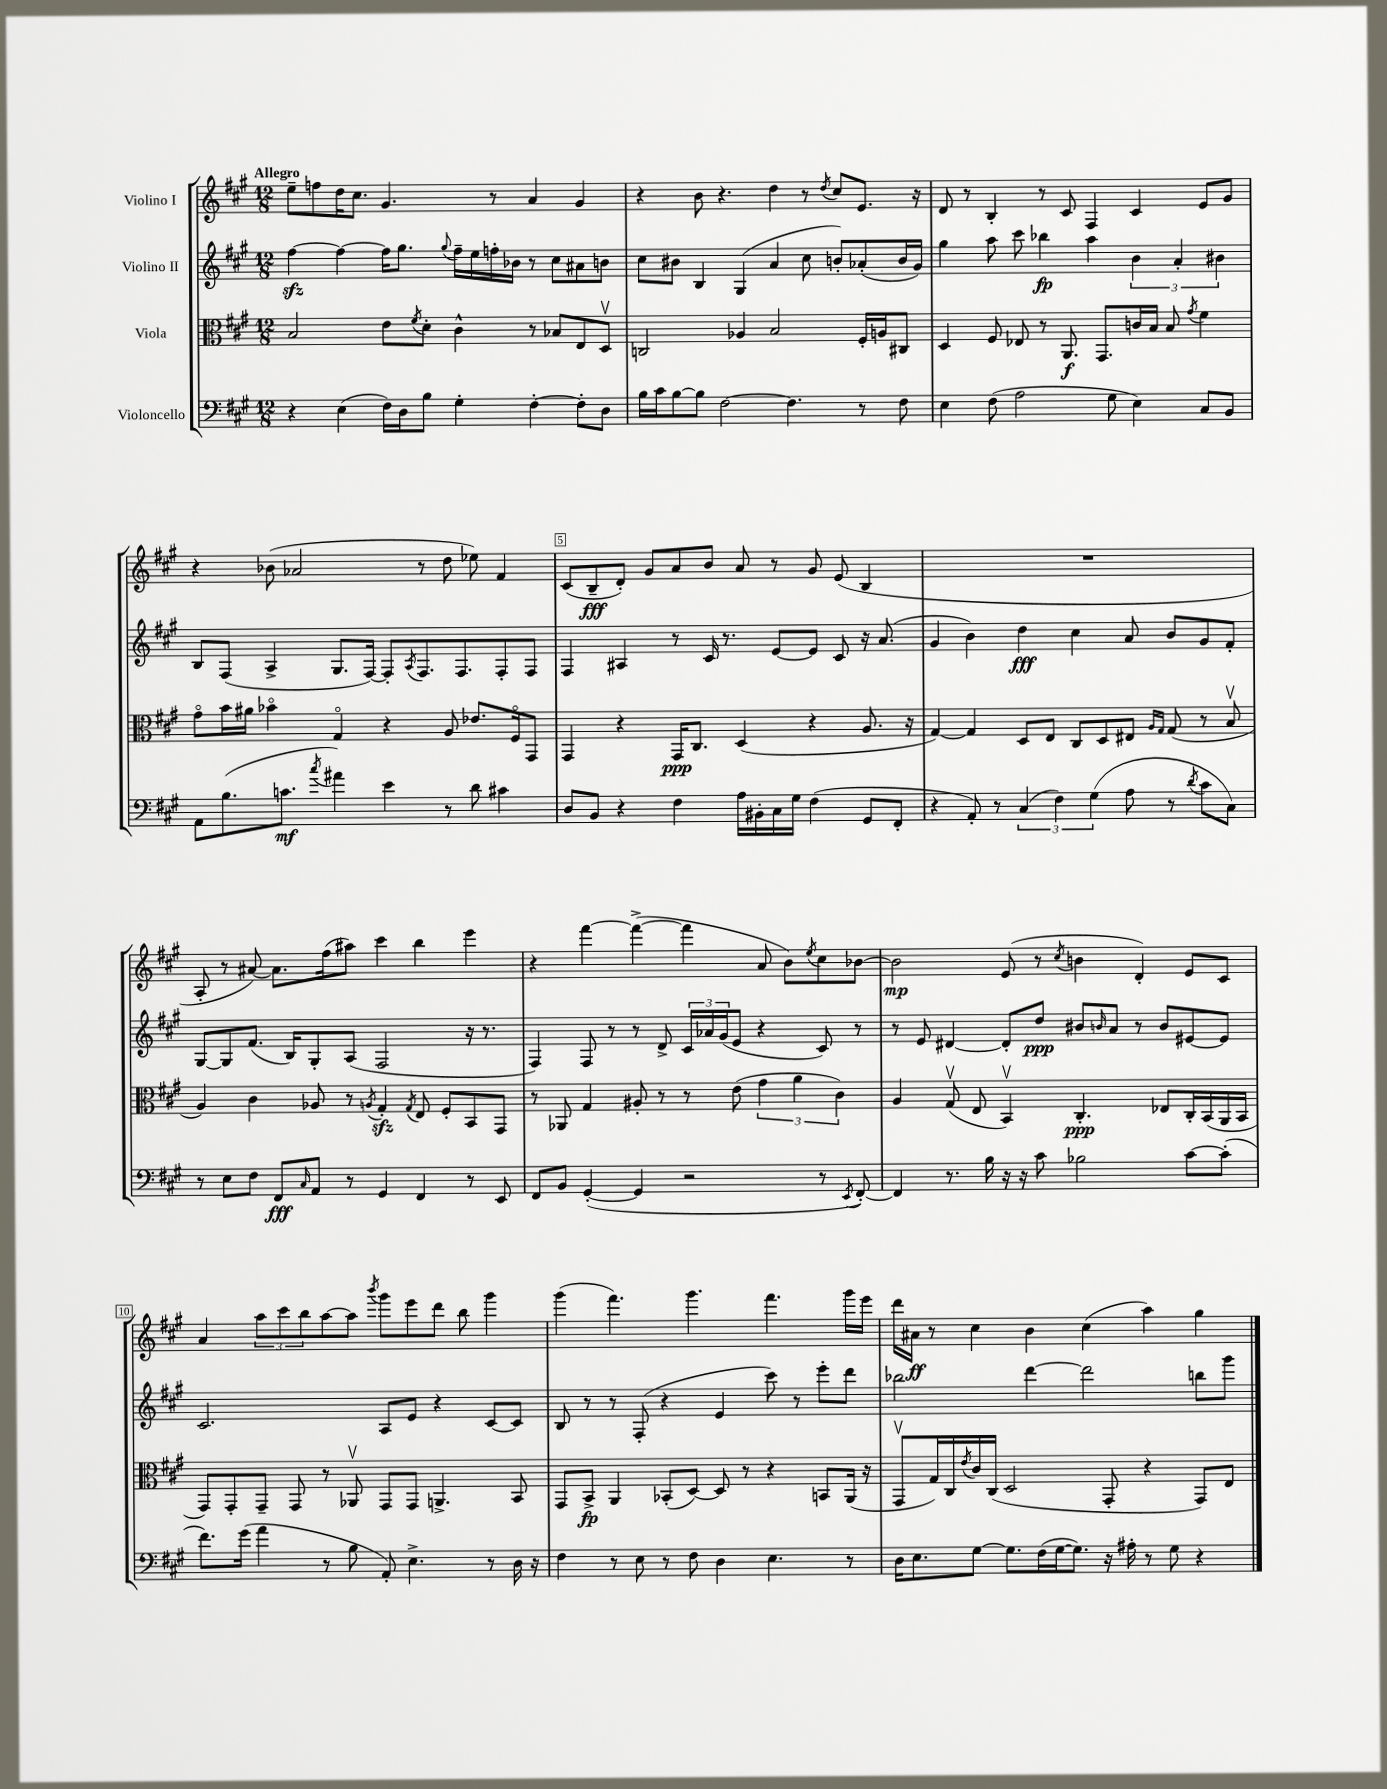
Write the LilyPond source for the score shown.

<<
\new StaffGroup <<
\new Staff = "s0" \with { instrumentName = "Violino I" } {
    \clef treble \key a \major \numericTimeSignature \time 12/8 \tempo "Allegro"
    e''8-- f''8 d''16 cis''8. gis'4. r8 a'4 gis'4 |
    r4 b'8 r4. d''4 r8 \acciaccatura { d''8 } cis''8 e'8. r16 |
    d'8 r8 b4-. r8 cis'8 fis4 cis'4 e'8 gis'8 |
    r4 bes'8( aes'2 r8 d''8 ees''8) fis'4 |
    cis'8( b8--\fff d'8-.) gis'8 a'8 b'8 a'8 r8 gis'8 e'8( b4 |
    R1. |
    a8-. r8 ais'8~) ais'8. fis''16( ais''8) cis'''4 b''4 e'''4 |
    r4 fis'''4~ fis'''4~->( fis'''4 a'8 b'8) \acciaccatura { e''8 } cis''8 bes'8~ |
    bes'2\mp e'8( r8 \acciaccatura { cis''8 } b'4 d'4-.) e'8 cis'8 |
    a'4 \tuplet 3/2 { a''8 cis'''8 b''8 } a''8~ a''8 \acciaccatura { b'''8 } gis'''8 e'''8 d'''8 b''8 gis'''4 |
    gis'''4( fis'''4.) gis'''4. fis'''4. gis'''16 e'''16 |
    d'''16 ais'16\ff r8 cis''4 b'4 cis''4( a''4) gis''4 \bar "|." |
}
\new Staff = "s1" \with { instrumentName = "Violino II" } {
    \clef treble \key a \major \numericTimeSignature \time 12/8
    fis''4~\sfz fis''4~ fis''16 gis''8. \appoggiatura { gis''8 } fis''16-- e''16 f''16-. bes'16 r8 cis''8 ais'8 b'8 |
    cis''8 bis'8 b4 gis4( a'4 cis''8 b'8-.) aes'8-.( b'16 gis'16) |
    gis''4 a''8 cis'''8 bes''4\fp a''4 \tuplet 3/2 { b'4 a'4-. bis'4 } |
    b8 fis8( a4-> gis8. fis16~) fis8-. \acciaccatura { a8 } fis8. fis8. fis8-. fis8 |
    fis4 ais4 r8 cis'16 r8. e'8~ e'8 cis'8 r16 a'8.( |
    gis'4 b'4) d''4\fff cis''4 a'8 b'8 gis'8 fis'8-. |
    gis8~ gis8 fis'8.( b16) gis8-. a8( fis2 r16 r8. |
    fis4) fis8 r8 r8 d'8-> \tuplet 3/2 { cis'16 aes'16 gis'16( } e'8 r4 cis'8) r8 |
    r8 e'8 dis'4~ dis'8-. d''8\ppp bis'8 \grace { b'16 } a'8 r8 b'8 eis'8~ eis'8 |
    cis'2. a8 e'8 r4 cis'8~ cis'8 |
    b8 r8 r8 fis8-.( r4 e'4 cis'''8) r8 e'''8-. d'''8 |
    bes''2 d'''4~ d'''2 b''8 gis'''8 \bar "|." |
}
\new Staff = "s2" \with { instrumentName = "Viola" } {
    \clef alto \key a \major \numericTimeSignature \time 12/8
    b2 e'8 \acciaccatura { fis'8 } d'8-. cis'4-^ r8 bes8 e8 d8\upbow |
    c2 aes4 b2 fis16-. a16 cis8 |
    d4 fis8 ees8 r8 a,8.\f gis,8. c'16 b16 b8 \acciaccatura { gis'8 } fis'4 |
    gis'8\flageolet b'16 ais'16 bes'4\flageolet gis4\flageolet r4 a8 ees'8. fis16\flageolet gis,8 |
    gis,4 r4 gis,16\ppp cis8. d4( r4 a8. r16 |
    gis4~) gis4 d8 e8 cis8 d8 eis8 \grace { a16 gis16 } gis8( r8 b8\upbow |
    a4) cis'4 aes8 r8 \acciaccatura { a8 } gis4-.\sfz \acciaccatura { gis8 } e8 fis8-. b,8 gis,8 |
    r8 aes,8 gis4 ais8-. r8 r8 e'8( \tuplet 3/2 { gis'4 a'4 cis'4) } |
    a4 gis8\upbow( e8 b,4\upbow) cis4.-.\ppp ees8 cis16-. b,16( a,16 b,16 |
    gis,8) gis,8-. gis,8-- gis,8 r8 aes,8\upbow gis,8 gis,8 a,4.-> b,8 |
    gis,8 b,8->\fp a,4 bes,8-.( d8~) d8 r8 r4 b,8 a,16( r16 |
    gis,8\upbow gis16) cis16 \acciaccatura { e'8 } cis'16 cis16( d2 gis,8-. r4 gis,8) e8 \bar "|." |
}
\new Staff = "s3" \with { instrumentName = "Violoncello" } {
    \clef bass \key a \major \numericTimeSignature \time 12/8
    r4 e4( fis16) d16 b8 gis4-. fis4~-. fis8-. d8 |
    b16 cis'16 b8~ b8 fis2~ fis4. r8 fis8 |
    e4 fis8( a2 gis8 e4) cis8 b,8 |
    a,8 b8.( c'8.\mf \acciaccatura { cis''8 } ais'4) e'4 r8 d'8 cis'4 |
    d8 b,8 r4 fis4 a16 bis,16-. cis16 gis16 fis4( gis,8 fis,8-. |
    r4 a,8-.) r8 \tuplet 3/2 { cis4( fis4) gis4( } a8 r8 \acciaccatura { d'8 } cis'8 cis8) |
    r8 e8 fis8 fis,8\fff \grace { cis16 } a,8 r8 gis,4 fis,4 r8 e,8 |
    fis,8 b,8 gis,4~-.( gis,4 r2 r8 \acciaccatura { e,8 } fis,8~-.) |
    fis,4 r8. b16 r16 r16 cis'8 bes2 cis'8~ cis'8-.( |
    fis'8.) gis'16( a'4 r8 b8 a,8-.) e4.-> r8 d16 r16 |
    fis4 r8 e8 r8 fis8 d4 e4. r8 |
    d16 e8. gis8~ gis8. fis16( gis16~ gis8.) r16 ais16-. r8 gis8 r4 \bar "|." |
}
>>
>>
\layout { \context { \Score \override BarNumber.break-visibility = ##(#f #t #t) barNumberVisibility = #(every-nth-bar-number-visible 5) \override BarNumber.stencil = #(make-stencil-boxer 0.1 0.3 ly:text-interface::print) } }
